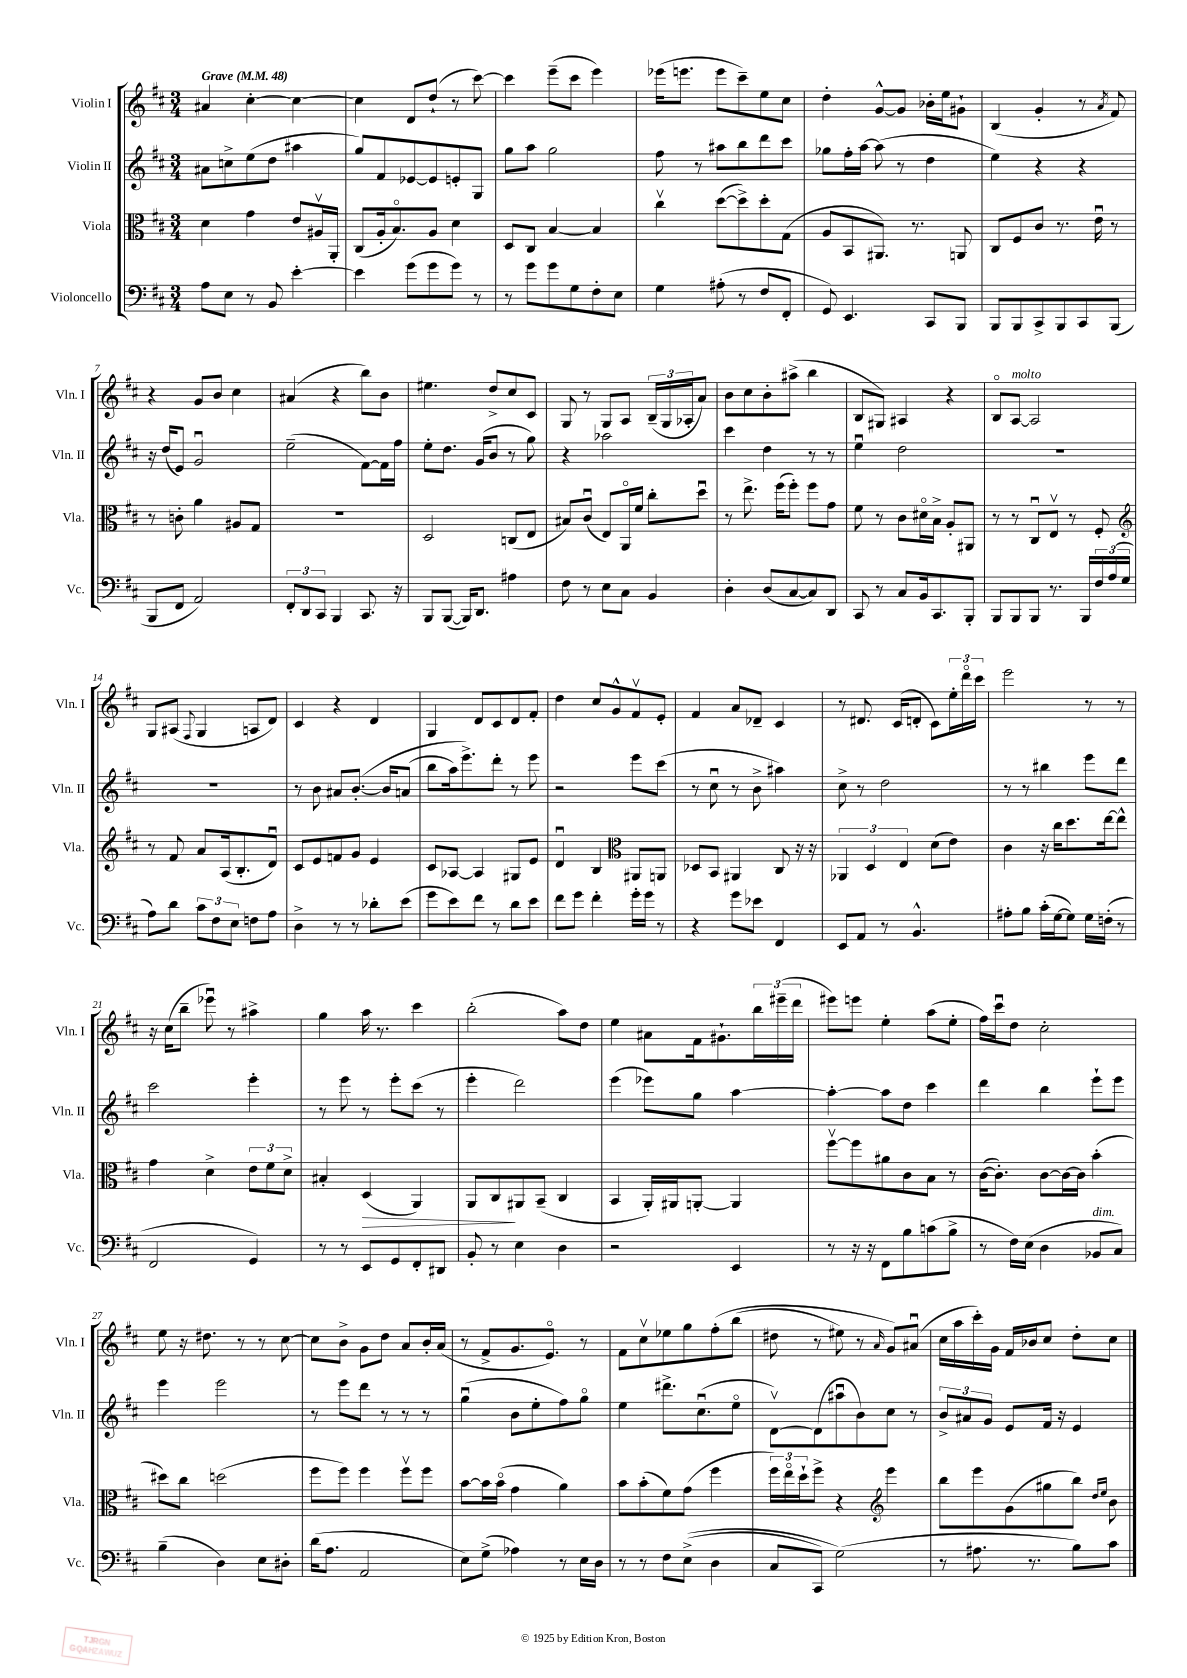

**kern	**kern	**dynam	**kern	**kern
*part4	*part3	*part3	*part2	*part1
*staff4	*staff3	*staff3	*staff2	*staff1
*I"Violoncello	*I"Viola	*	*I"Violin II	*I"Violin I
*I'Vc.	*I'Vla.	*	*I'Vln. II	*I'Vln. I
*clefF4	*clefC3	*	*clefG2	*clefG2
*k[f#c#]	*k[f#c#]	*	*k[f#c#]	*k[f#c#]
*M3/4	*M3/4	*	*M3/4	*M3/4
*MM48	*MM48	*	*MM48	*MM48
=1	=1	=1	=1	=1
!	!	!	!	!LO:TX:a:B:t=Grave
8A\L	4d\	.	8a#X\L	4a#X/
8E\J	.	.	8ccn^\	.
8r	4g\	.	(8ee\	[4cc#'\
8BB/	.	.	8dd\J	.
[4e'\	8e/L	.	4aa#X\	4cc#\_
.	16A#Xv/L	.	.	.
.	16AA'/JJ	.	.	.
=2	=2	=2	=2	=2
4e\]	(8C#/L	.	8gg/L)	4cc#\]
.	16A'/k	.	8f#/	.
.	8.B/)	.	.	.
(8g\L	.	.	[8e-X/	8d/L
8g\	8A/J	.	8e-/]	(8dd`/J
8g\J)	4d\	.	8en'/	8r
8r	.	.	8G/J	[8ccc#\)
=3	=3	=3	=3	=3
8r	8D/L	.	8gg\L	4ccc#\]
8g\L	8C#/J	.	8aa\J	.
8g\	[4B/	.	2gg\	(8eee~\L
8G\	.	.	.	8ccc#\J
8F#'\	4B/]	.	.	4eee\)
8E\J	.	.	.	.
=4	=4	=4	=4	=4
4G\	4cc#v\	.	8ff#\	(16eee-X\KL
.	.	.	.	8.eeen\J
.	.	.	8r	.
(8A#X'\	([8dd\L	.	8aa#X\L	8eee\L
8r	8dd^\])	.	8bb\	8ccc#~\)
8F#/L	8dd'\	.	8ddd\	8ee\
8FF#'/J	(8G\J	.	8ccc#\J	8cc#\J
=5	=5	=5	=5	=5
8GG/)	8A/L	.	8gg-X\L	4dd'\
4.EE/	8BB/	.	16ff#'\L	.
.	.	.	[16aa\JJ	.
.	8.AA#X/J)	.	(8aa\]	[8g^^/L
.	.	.	8r	8g/J]
.	8.r	.	.	.
8CC#/L	.	.	4dd\	16b-X'\LL
.	.	.	.	16ee\J
8BBB/J	8AAn/	.	.	8g#X`\J
=6	=6	=6	=6	=6
8BBB/L	8C#/L	.	4ee\)	(4B/
8BBB/	8F#/	.	.	.
8CC#^/	8c#/J	.	4r	4g'/
8BBB/	8.r	.	.	.
8CC#/	.	.	4r	8r
.	16eu\	.	.	.
.	.	.	.	8qa/
(8BBB/J	8r	.	.	8f#/)
!!LO:LB:g=z
=7	=7	=7	=7	=7
8BBB/L	8r	.	16r	4r
.	.	.	(16dd/KL	.
8FF#/J	8cn'\	.	8e/J)	.
2AA/)	4a\	.	2gu/	8g/L
.	.	.	.	8b/J
.	8A#X/L	.	.	4cc#\
.	8G/J	.	.	.
=8	=8	=8	=8	=8
12FF#'/L	2.r	.	(2ee~\	(4a#X/
12DD/	.	.	.	.
12CC#/J	.	.	.	.
4BBB/	.	.	.	4r
8.CC#/	.	.	[8f#\L)	8bb\L)
.	.	.	16f#\L]	8b\J
16r	.	.	16ff#\JJ	.
=9	=9	=9	=9	=9
8BBB/L	2D/	.	8ee'\L	4.ee#X\
([8BBB/J	.	.	8.dd\J	.
16BBB/KL])	.	.	.	.
8.DD/J	.	.	(16g/KL	.
.	.	.	8b/J	8dd^/L
4A#X\	(8Cn/L	.	8r	8cc#/
.	8E/J	.	8gg\)	8c#/J
=10	=10	=10	=10	=10
8F#\	8B#X/L)	.	4r	8G/
8r	(8c#u/J	.	.	8r
8E\L	8E/L)	.	2aa-X\	8G/L
8C#\J	16AA/L	.	.	8A/J
.	16f#/JJ	.	.	.
4BB/	8cc#'\L	.	.	(24B~/LL
.	.	.	.	24G/
.	.	.	.	24A-X'/J
.	8ddu\J	.	.	8a/J)
=11	=11	=11	=11	=11
4D'\	8r	.	4ccc#\	8b\L
.	8.ee^\	.	.	8cc#\
(8D/L	.	.	4dd\	8b'\
.	(16ff#\KL	.	.	.
[8C#/	8ff#'\J)	.	.	(8aa#X^\J
8C#/])	8ff#\L	.	8r	4bb\
8DD/J	8g\J	.	8r	.
=12	=12	=12	=12	=12
8CC#/	8f#\	.	4eeu\	8B/L
8r	8r	.	.	8G#X/J)
8C#/L	8c#\L	.	2dd\	4A#X/
16BB/k	16d#X\L	.	.	.
8.CC#/	16B^\JJ	.	.	.
.	8A'/L	.	.	4r
8BBB'/J	8AA#X/J	.	.	.
=13	=13	=13	=13	=13
8BBB/L	8r	.	2.r	8B/L
!	!	!	!	!LO:TX:a:i:t=molto
8BBB/	8r	.	.	[8A/J
8BBB/J	8C#u/L	.	.	2A/]
8.r	8Ev/J	.	.	.
.	8r	.	.	.
16BBB/LL	.	.	.	.
24F#/	8F#'/	.	.	.
(24A/	.	.	.	.
24G/JJ	.	.	.	.
!!LO:LB:g=z
=14	=14	=14	=14	=14
*	*clefG2	*	*	*
8A\L)	8r	.	2.r	8G/L
8d\J	8f#/	.	.	(8A#X/J
.	.	.	.	8qqF#/
12c#\L	8a/L	.	.	4G/
12F#\	.	.	.	.
.	(16A/k	.	.	.
12E\J	.	.	.	.
.	8.B'/	.	.	.
8Fn\L	.	.	.	8An/L
8A\J	8du/J)	.	.	8d/J)
=15	=15	=15	=15	=15
4D^\	8c#/L	.	8r	4c#/
.	8e/	.	8b\	.
8r	8fn/	.	8a#X/L	4r
8r	8g/J	.	([8.b'/J	.
8d-X'\L	4e/	.	.	4d/
.	.	.	16b/KL]	.
(8e\J	.	.	(8an/J	.
=16	=16	=16	=16	=16
8g\L	8c#/L	.	8bb\L	4G/
8e\)	[8A-X/J	.	16aa\k)	.
.	.	.	8.eee^\)	.
8f#\J	4A-/]	.	.	8d/L
8r	.	.	8ddd'\J	8c#/
8d\L	8G#X/L	.	8r	8d/
8e\J	8e/J	.	8eee\	8f#'/J
=17	=17	=17	=17	=17
8f#\L	4du/	.	2r	4dd\
8g\J	.	.	.	.
4f#'\	4B/	.	.	8cc#/L
.	.	.	.	8g^^/
*	*clefC3	*	*	*
16g'\LL	8AA#X/L	.	8eee\L	8f#v/
16g\JJ	.	.	.	.
8r	8AAn/J	.	(8ccc#\J	8e'/J
=18	=18	=18	=18	=18
4r	8D-X/L	.	8r	4f#/
.	8BB/J	.	8cc#u\	.
8g\L	4AA#X/	.	8r	8a/L
8e-X\J	.	.	8b^\	8d-X~/J
4FF#/	8C#/	.	4aa#X\)	4c#/
.	16r	.	.	.
.	16r	.	.	.
=19	=19	=19	=19	=19
8EE/L	6AA-X/	.	8cc#^\	8r
8AA/J	.	.	8r	8.d#X/
.	6D/	.	.	.
8r	.	.	2dd\	.
.	.	.	.	(16c#/KL
.	6E/	.	.	.
4.BB^^/	.	.	.	8dn'/J
.	(8d\L	.	.	8c#\L)
.	8e\J)	.	.	24ee'\L
.	.	.	.	24ddd\
.	.	.	.	24ccc#\JJ
=20	=20	=20	=20	=20
8A#X'\L	4c#\	.	8r	2eee\
8B\J	.	.	8r	.
(16c#'\LL	16r	.	4bb#X\	.
[16G\J	16cc#\KL	.	.	.
8G\J])	8.dd\	.	.	.
16G\LL	.	.	8eee\L	8r
(16Fn'\JJ	[16ee\k	.	.	.
8r	8ee^^\J]	.	8ddd\J	8r
!!LO:LB:g=z
=21	=21	=21	=21	=21
2FF#/	4g\	.	2ccc#\	16r
.	.	.	.	(16cc#\KL
.	.	.	.	8bb~\J
.	4d^\	.	.	8eee-Xu\)
.	.	.	.	8r
4GG/)	12e\L	.	4eee'\	4aa#X^\
.	12f#\	.	.	.
.	12d^\J	.	.	.
=22	=22	=22	=22	=22
8r	4B#X'/	.	8r	4gg\
8r	.	.	8eee\	.
!	!	!LO:HP:b	!	!
8EE/L	(4D/	>	8r	16aa\
.	.	.	.	8.r
8GG/	.	.	8eee'\L	.
8FF#'/	4AA/)	.	(8ccc#\J	4ccc#\
8DD#X/J	.	.	8r	.
=23	=23	=23	=23	=23
8BB'/	8AA/L	.	4eee'\	(2bb'\
8r	8C#/	.	.	.
4E\	8AA#X/	]	2ddd\)	.
.	(8BB~/J	.	.	.
4D\	4C#/	.	.	8aa\L)
.	.	.	.	8dd\J
=24	=24	=24	=24	=24
2r	4BB/	.	(4eee\	4ee\
.	16AA'/LL)	.	8eee-X\L)	8a#X\L
.	16AA#X/J	.	.	.
.	[8AAn'/J	.	8gg\J	16f#\k
.	.	.	.	8.g#X`\
4EE/	4AA/]	.	[4aa\	.
.	.	.	.	24bb\L
.	.	.	.	(24eee#X~\
.	.	.	.	24ddd\JJ
=25	=25	=25	=25	=25
8r	[8ff#v\L	.	4aa'\_	8eee#X\L)
16r	8ff#\]	.	.	8eeen\J
16r	.	.	.	.
8FF#\L	8a#X\	.	8aa\L]	4ee'\
8B\	8c#\	.	8dd\J	.
(8cn\	8B\J	.	4ccc#\	(8aa\L
8B^\J	8r	.	.	8ee'\J
=26	=26	=26	=26	=26
8r	([16c#\KL	.	4ddd\	16ff#\LL)
.	8.c#'\J])	.	.	16ccc#u\J
16F#\LL)	.	.	.	8dd\J
(16E\JJ	.	.	.	.
4D\	[8c#\L	.	4bb\	2cc#'\
.	16c#\L_	.	.	.
.	16c#\JJ]	.	.	.
!LO:TX:a:i:t=dim.	!	!	!	!
8BB-X/L	(4b'\	.	8eee`\L	.
8C#/J)	.	.	8eee\J	.
!!LO:LB:g=z
=27	=27	=27	=27	=27
(4B~\	8dd#X\L)	.	4eee\	8ee\
.	8cc#\J	.	.	16r
.	.	.	.	8.dd#X\
4D\)	(2ddn\	.	2eee\	.
.	.	.	.	8r
8E\L	.	.	.	8r
8D#X'\J	.	.	.	[8cc#\
=28	=28	=28	=28	=28
(16d\KL	8ff#\L	.	8r	8cc#\L]
8.A\J	.	.	.	.
.	8ff#\J)	.	8eee\L	8b^\J
2AA/	4ff#\	.	8ddd\J	8g\L
.	.	.	8r	8dd\J
.	8ff#v\L	.	8r	8a/L
.	8ff#\J	.	8r	16b'/L
.	.	.	.	(16a/JJ
=29	=29	=29	=29	=29
8E\L)	[8b\L	.	(4ggu\	8r
(8G^\J	16b\L]	.	.	8f#^/L
.	(16b\JJ	.	.	.
4A-X\)	4g\	.	8b\L	8.g/
.	.	.	8ee'\	.
.	.	.	.	8.e/J)
8r	4a\)	.	8ff#\)	.
16E\LL	.	.	8gg\J	8r
16D\JJ	.	.	.	.
=30	=30	=30	=30	=30
8r	8b\L	.	4ee\	8f#\L
8r	(8b'\	.	.	8cc#v\
8F#\L	8f#\)	.	8.ddd#X^\L	8ee-X\
((8E^\J	(8g\J	.	.	8gg\
.	.	.	(8.cc#u\	.
4D\	4ff#\	.	.	(8ff#'\
.	.	.	8ee\J	(8bb\J
=31	=31	=31	=31	=31
8C#/L	24ff#\LL)	.	[8dv\L)	8dd#X\
.	24ee\	.	.	.
.	24dd`\J	.	.	.
8CC#/J)	8ff#^\J	.	(8d\]	8r
(2G\)	4r	.	8aa#Xu\	8ee#X\)
.	.	.	8b\)	8r
*	*clefG2	*	*	*
.	.	.	.	16qqa/
.	4eee\	.	8cc#\J	8g/L)
.	.	.	8r	(8a#Xu/J
=32	=32	=32	=32	=32
8r	8bb\L	.	12b^/L	16cc#\LL
.	.	.	.	16aa\
.	.	.	12a#X/	.
8.A#X\	8eee\	.	.	16ccc#'\)
.	.	.	12g/J	.
.	.	.	.	16g\JJ
.	(8g\	.	8e/L	16f#/LL
8.r	.	.	.	16b-X/J
.	8gg#X\	.	16f#/Jk	8cc#/J
.	.	.	16r	.
8B\L)	8bb\J)	.	4e/	8dd'\L
.	16qqdd/LL	.	.	.
.	16qqee/JJ	.	.	.
8c#\J	8b\	.	.	8cc#\J
==	==	==	==	==
*-	*-	*-	*-	*-
